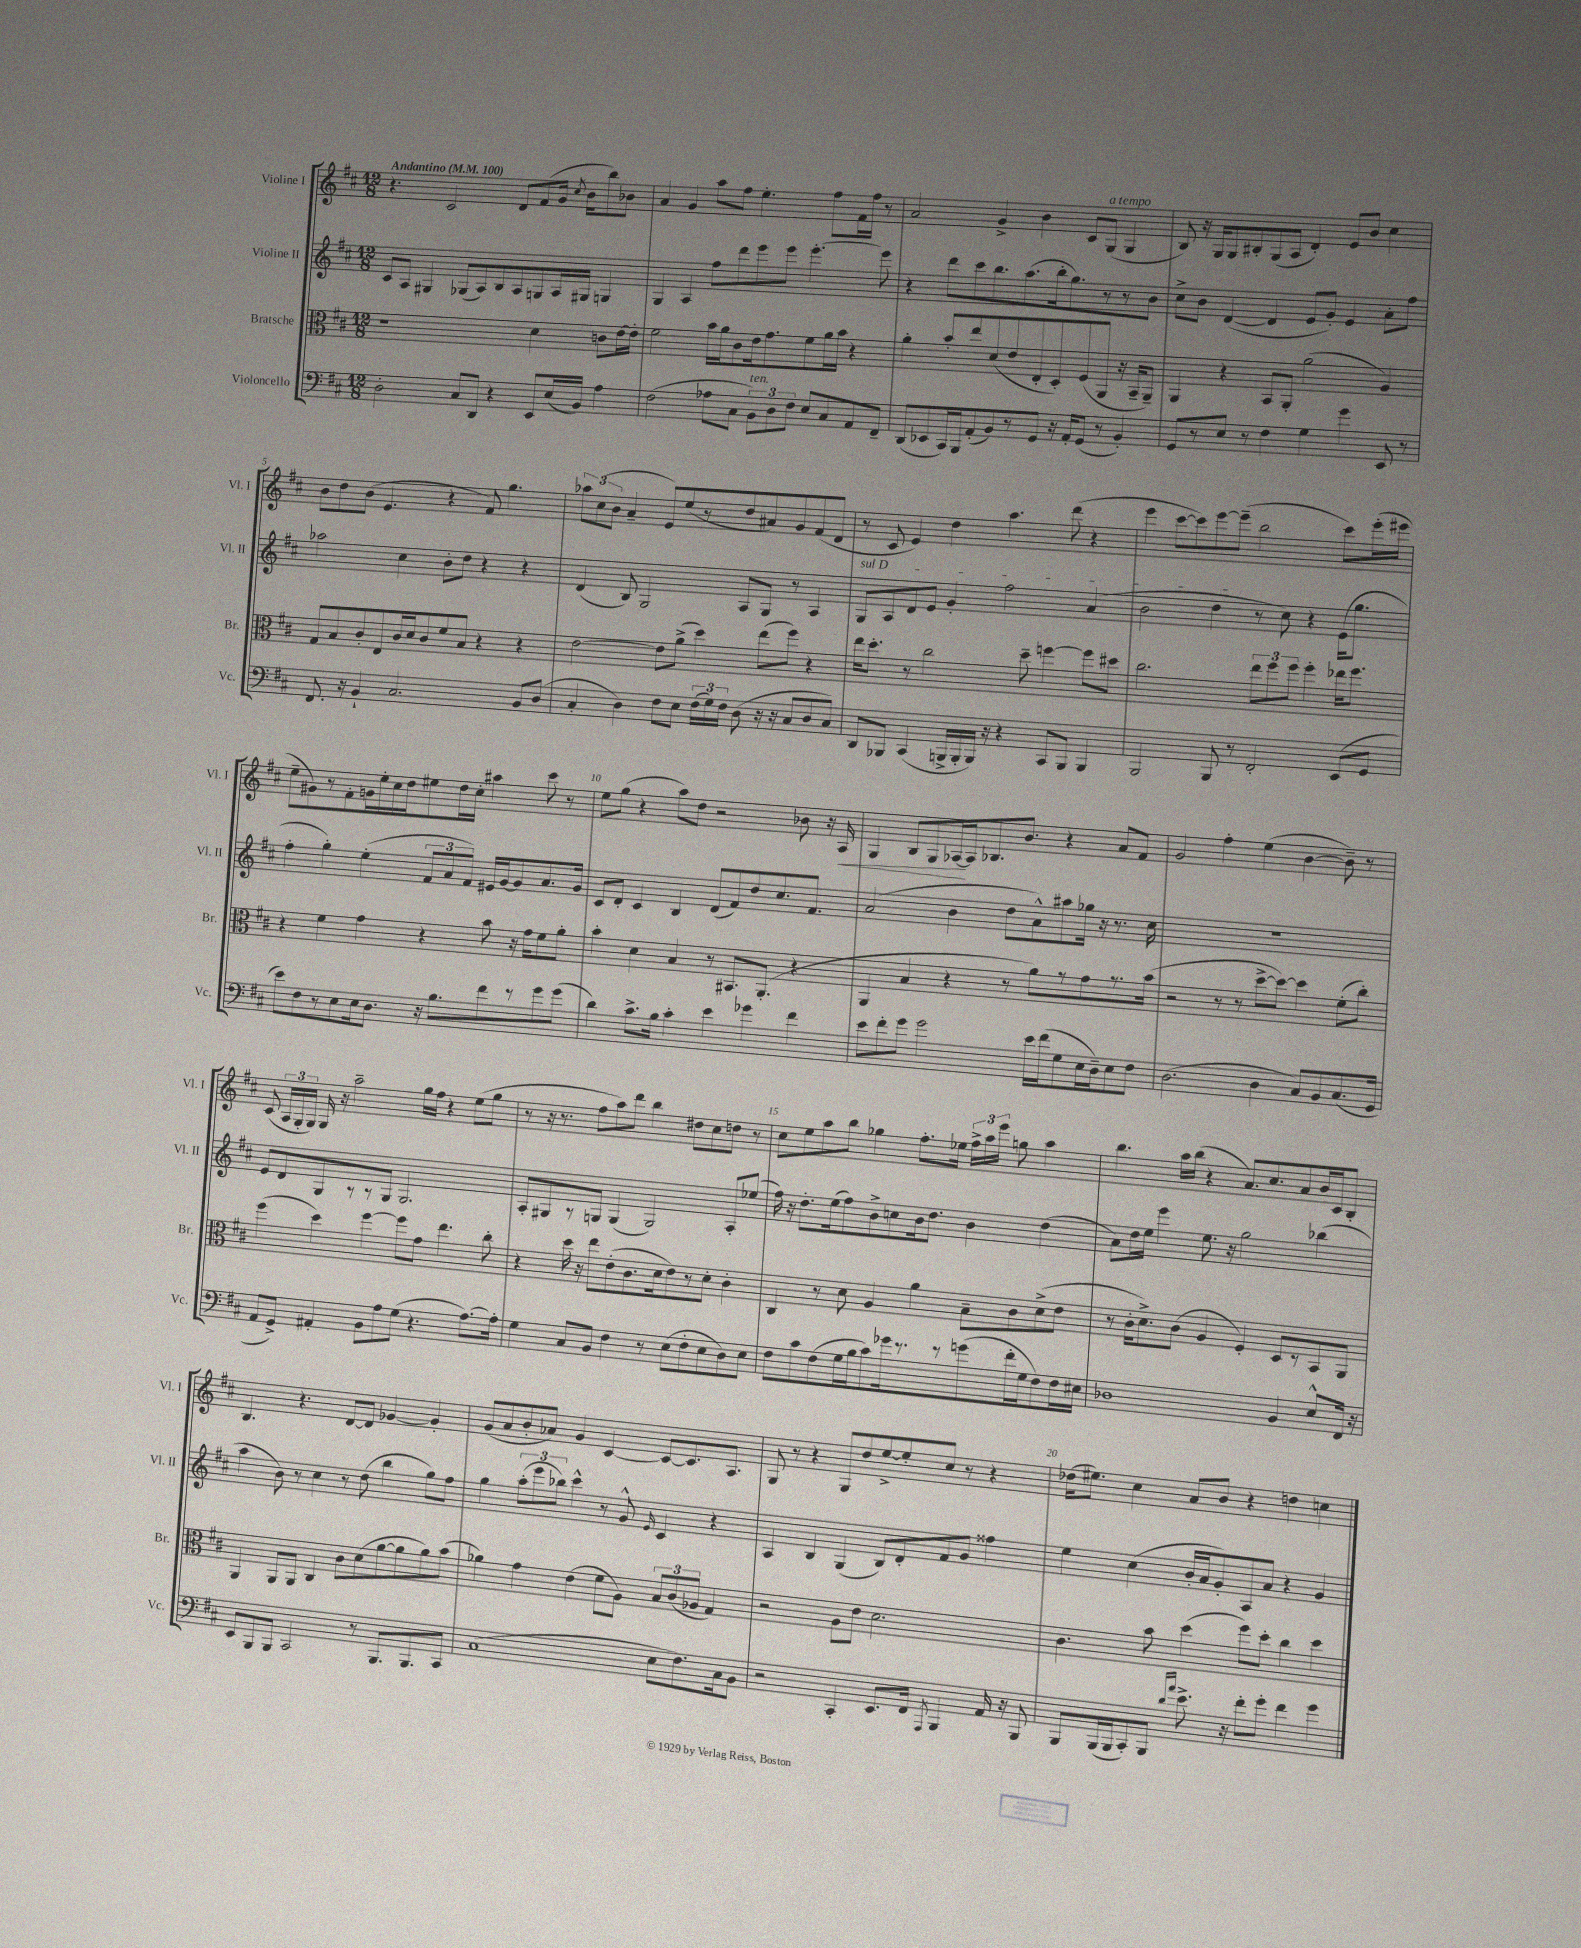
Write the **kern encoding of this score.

**kern	**kern	**kern	**kern
*staff4	*staff3	*staff2	*staff1
*clefF4	*clefC3	*clefG2	*clefG2
*k[f#c#]	*k[f#c#]	*k[f#c#]	*k[f#c#]
*M12/8	*M12/8	*M12/8	*M12/8
*MM100	*MM100	*MM100	*MM100
2D'	1r	8c#	4.r
.	.	8A	.
.	.	4G#	.
.	.	.	2c#
8C#	.	(8G-	.
8DD	.	8A)	.
4r	.	8B	.
.	.	8A	8d
8EE	4d	8G	(8f#
(16E	.	16A	16g
.	.	.	8qcc#
16BB)	.	16G#	16b
4A	8c	4G	8bb)
.	[16e	.	8b-
.	16e']	.	.
=	=	=	=
(2F#	2f#	4G	4a
.	.	4A	4g
8A-	16b	8ff#	8aa
.	16a	.	.
8C#	8c#	8ddd	8ff#
12BB)	16e	8eee	4.ee'
.	8.g	.	.
12D	.	.	.
.	.	8eee	.
12F#	.	.	.
8E	8f#	[4.eee'	.
8C#	16a	.	8ff#
.	16b	.	.
8AA	4r	.	16f#
.	.	.	16ff#
8FF#~	.	8eee]	8r
=	=	=	=
(8DD	4a'	4r	2a
8EE-	.	.	.
16CC#)	8b'	8ddd	.
16BBB	.	.	.
(8AA'	8ee	8ccc#	.
8BB)	(8d	8.bb	4g^
8r	8e	.	.
.	.	(8.aa	.
8GG	8E'	.	4b
16r	8D')	16bb'	.
16AA'	.	8.gg)	.
(8GG	(8F#	.	8c#
8r	8AA	8r	(8G
4BB')	16r	8r	4G
.	16BB~	.	.
.	8AA~)	8b	.
=	=	=	=
8GG	4AA	8cc#^	8B)
8r	.	8b	16r
.	.	.	16G
8E	4r	([4d	8G
8r	.	.	8B#'
4F#	8BB	4d]	(8G
.	8AA'	.	8A
4G	(2a	8e	4d')
.	.	8g')	.
4g	.	4e	8e
.	.	.	8b
8EE	4A)	8a'	4cc#
8r	.	8ff#	.
=	=	=	=
8.FF#	8G	2aa-	8b
.	8B	.	8dd
16r	.	.	.
4BB`	8c#'	.	(8b
.	8E	.	4.e
2.C#	16c#	4cc#	.
.	16d	.	.
.	8c#	.	.
.	8f#	8b'	4r
.	8B	8dd	.
.	4r	4r	8f#)
.	.	.	4.gg
8BB	4r	4r	.
(8D	.	.	.
=	=	=	=
4C#'	[2e	(4d	12aa-
.	.	.	(12cc#
.	.	.	12b
4D)	.	8B)	4a~
.	.	2G	.
8F#	8e]	.	8e)
8E	(8a^	.	(8ee
(24F#	4dd)	.	8r
24G)	.	.	.
24F#	.	.	.
(8D	.	8A	8dd
16r	(8ee	8G	8a#)
16r	.	.	.
8C#	8ff#)	8r	8g
8D	4r	4A	(8f#
8C#)	.	.	8d
=	=	=	=
8DD	16ee	8G	8r
.	8.dd'	.	.
8BBB-	.	8A	8c#
(4CC#	8r	8d	4e)
.	2cc#	8e	.
16BBB^	.	4g'	4dd
16BBB'	.	.	.
16BBB)	.	.	.
16r	.	.	.
4r	.	2ff#	4.aa
.	8dd~	.	.
8CC#	[4ff	.	.
8BBB	.	.	(8ddd
4BBB	8ff]	(4a	4r
.	8dd#	.	.
=	=	=	=
2BBB	2.cc#	2b	4eee
.	.	.	[8ccc#
.	.	.	8ccc#])
8BBB	.	4dd	[8eee
8r	.	.	(8eee~]
2FF#'	12ee	8r	2bb
.	12ff#	.	.
.	.	8cc#)	.
.	12ff#	.	.
.	4ff#'	4r	.
(8EE	16ee-	(16e	8ccc#)
.	8.ff#	8.gg	.
8GG	.	.	(16eee'
.	.	.	16eee#
=	=	=	=
8e)	4r	4ff#'	8ee~
8F#	.	.	8g#)
8r	4f#	4gg')	8r
8E	.	.	8f#'
16E	4g	(4ee'	16g
8.D	.	.	16ee'
.	.	.	16cc#
.	.	.	16dd
16r	4r	12f#	8ee#
8.B	.	.	.
.	.	12a	.
.	.	.	16dd
.	.	12f#)	.
.	.	.	16cc#'
8f#	8b	16e#	4aa#
.	.	[16g	.
8r	16r	8g]	.
.	16g	.	.
8g	8f#	8.a	8ccc#
(8g	8a'	.	8r
.	.	16g	.
=	=	=	=
4d)	4b'	8c#	8ee
.	.	8d'	(8gg
8.c#^	4d	4c#	4r
16B	.	.	.
4c#'	4B	4B	8aa)
.	.	.	8dd
4e	8r	(8d	2r
.	8.BB#	8f#)	.
4g-	.	8dd	.
.	(8.AA'	.	.
.	.	8.cc#	.
4f#	4r	.	8b-
.	.	8.f#	.
.	.	.	16r
.	.	.	16A
=	=	=	=
8e	4AA	(2a	4G
8f#'	.	.	.
8g	4B	.	8B
2g	.	.	8G
.	4r	4b	[16A-
.	.	.	16A-]
.	.	.	8.B-
.	8r	8dd	.
.	.	.	8.b
16e	8a)	8a^^)	.
(16f#	.	.	.
8G	8r	8aa#	4r
16E	8g	16gg-	.
16D~)	.	16r	.
8E	8.r	8.r	8a
8F#	.	.	8f#
.	(16b	16cc#	.
=	=	=	=
(2.D	2r	1.r	2g
.	8r	.	4ff#'
.	8r	.	.
4D	[8dd^	.	(4ee
.	8dd_)	.	.
8C#)	4dd]	.	[4b
8BB	.	.	.
(8.C#	(8f#'	.	8b~])
.	8cc#')	.	8r
16GG	.	.	.
=	=	=	=
8AA	(4ff#	8e	(8c#
8GG^)	.	8d	24A
.	.	.	24G'
.	.	.	24G)
4AA#'	4dd)	8G	16G
.	.	.	16r
.	.	8r	2aa~
8BB	[4ff#	8r	.
8A	.	8G	.
(8G	8ff#]	2.G	.
4.r	8g	.	16gg
.	.	.	16ff#
.	4.ee	.	4r
[8.A)	.	.	(8ee
.	8cc#'	.	8gg
16A']	.	.	.
=	=	=	=
4G	4r	8A'	8r
.	.	8G#	16r
.	.	.	8.r
8C#	16dd	8r	.
.	16r	.	.
8BB	8ee	8G	8ff#
4F#	(8e'	(4G	8aa)
.	8.c#	.	8ddd
8r	.	2G)	4bb
.	16d	.	.
(8E	8e)	.	.
8F#'	8r	.	8dd#
8E	8d'	.	8cc#
8D)	4c#'	8A'	8dd
8E	.	(8ee-	8r
=	=	=	=
8F#	4C#	16ff#)	8cc#
.	.	16r	.
8c#	.	8.dd'	8ee
(8F#	8r	.	8aa
.	.	(16ee	.
16G	8d	8ff#)	8bb
16B	.	.	.
8c#)	4A	8b^	4gg-
16g-	.	8cc	.
8.r	.	.	.
.	4a	16b	8.ff#'
.	.	8.dd	.
8r	.	.	.
.	.	.	16ee-
(8g	8B~	4b	24ff#^
.	.	.	24aa
.	.	.	24eee
16f#'	8c#	.	8gg
16G	.	.	.
8F#)	(8d^	(4dd	4aa
16F#	8e	.	.
16E#	.	.	.
=	=	=	=
1D-	8r	8a)	4.bb
.	16c#'	16dd	.
.	8.d^)	16ee	.
.	.	4eee	.
.	(8c#	.	16aa
.	.	.	(16bb
.	4A	8.ee	4r
.	.	16r	.
.	4F#')	2gg	8.a)
.	.	.	8.cc#
4BB	8D	.	.
.	8r	.	8a
8E^^	8BB	(4bb-	16b
.	.	.	16c#
16FF#	8AA	.	8B'
16r	.	.	.
=	=	=	=
8EE	4AA	4aa	4.B
8BBB	.	.	.
8BBB	8AA	8b)	.
2CC#	8AA	8r	4.r
.	4C#	4cc#	.
.	8c#	8r	[8d
8r	(8d	(8dd	8d]
8.BBB	[8a	4bb	[4g-
.	8a]	.	.
8.BBB	.	.	.
.	8a)	8gg)	4g-']
8CC#	(8b	8ff#	.
=	=	=	=
(1C#	4a-)	4gg	(8g
.	.	.	8a
.	4g	(12aa'	8b'
.	.	12eee	.
.	.	.	8a-)
.	.	12bb-)	.
.	(4e	4ccc#^^	4g
.	8f#	8r	[4c#
.	8A)	8g^^	.
.	.	16qqe	.
8E	12B	4c#	8c#_
.	(12c#	.	.
8.F#)	.	.	8.c#]
.	12A-	.	.
.	4G)	4r	.
16C#	.	.	8.A
8BB	.	.	.
=	=	=	=
2r	2r	4A	8G
.	.	.	8r
.	.	4B	4r
4CC#'	8A	(4G	8G
.	8e	.	8dd
8.EE	2.d	8B)	[8ee^
.	.	8d'	8ee']
16FF#	.	.	.
8qAAA	.	.	.
4BBB	.	8f#	8cc#
.	.	8g	8r
16AA	.	4ff##	4r
16r	.	.	.
8BBB	.	.	.
=	=	=	=
8BBB	4.c#	4ee	(16dd-
.	.	.	8.ee#)
(16BBB	.	.	.
16BBB	.	.	.
8CC#')	.	(4cc#	4cc#
8BBB	8b	.	.
16qqd	.	.	.
16qqa	.	.	.
8.e^	(4dd	16b'	8a
.	.	16a	.
.	.	8g')	8b
16r	.	.	.
8f#'	8ff#)	8A	4r
8g'	8dd'	8a	.
4f#	4cc#	4r	4dd
4g	4dd	4g	4cc
==	==	==	==
*-	*-	*-	*-
